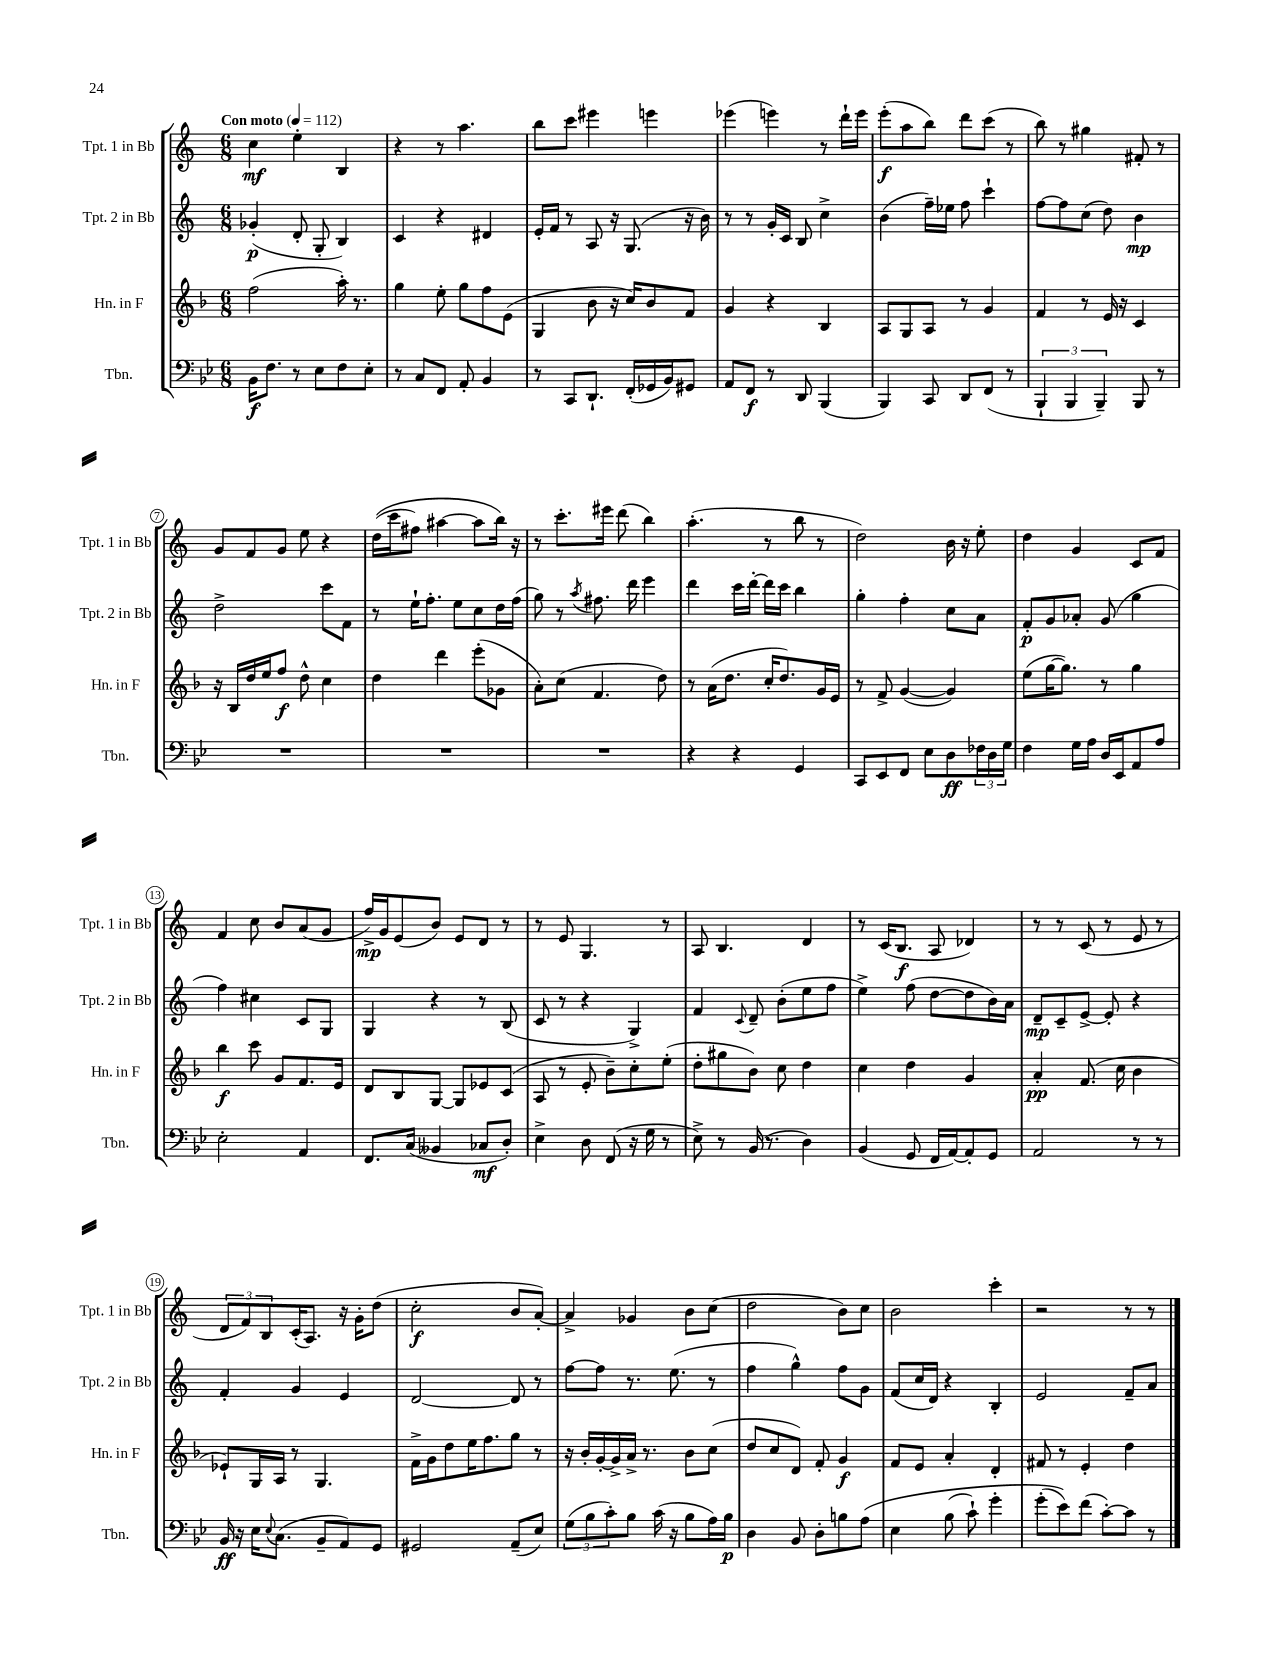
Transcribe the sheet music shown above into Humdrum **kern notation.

**kern	**kern	**kern	**kern
*staff4	*staff3	*staff2	*staff1
*clefF4	*clefG2	*clefG2	*clefG2
*k[b-e-]	*k[b-]	*k[]	*k[]
*M6/8	*M6/8	*M6/8	*M6/8
*MM112	*MM112	*MM112	*MM112
16BB-	(2ff	(4g-'	4cc
8.F	.	.	.
8r	.	8d'	4ee'
8E-	.	8G'	.
8F	16aa')	4B)	4B
.	8.r	.	.
8E-'	.	.	.
=	=	=	=
8r	4gg	4c	4r
8C	.	.	.
8FF	8ee'	4r	8r
8AA'	8gg	.	4.aa
4BB-	8ff	4d#	.
.	(8e	.	.
=	=	=	=
8r	4G	16e'	8bb
.	.	16f	.
8CC	.	8r	8ccc
8.DD`	8b-	8A	4eee#
.	16r	16r	.
(16FF'	16cc)	(8.G	.
16GG-	8b-	.	4eee
16BB-)	.	.	.
8GG#	8f	16r	.
.	.	16b)	.
=	=	=	=
8AA	4g	8r	(4eee-
8FF	.	8r	.
8r	4r	16g'	4eee)
.	.	16c	.
8DD	.	8B	.
(4BBB-	4B-	4cc^	8r
.	.	.	16ddd`
.	.	.	16eee
=	=	=	=
4BBB-)	8A	(4b	(8eee'
.	8G	.	8aa
8CC	8A	16ff~)	8bb)
.	.	16ee-	.
8DD	8r	8ff	8ddd
(8FF	4g	4ccc`	(8ccc
8r	.	.	8r
=	=	=	=
6BBB-`	4f	[8ff	8bb)
.	.	8ff]	8r
6BBB-	.	.	.
.	8r	(8cc	4gg#
6BBB-~)	.	.	.
.	16e	8dd)	.
.	16r	.	.
8BBB-	4c	4b	8f#'
8r	.	.	8r
=	=	=	=
2.r	16r	2dd^	8g
.	16B-	.	.
.	16dd	.	8f
.	16ee	.	.
.	8ff	.	8g
.	8dd^^	.	8ee
.	4cc	8ccc	4r
.	.	8f	.
=	=	=	=
2.r	4dd	8r	&((16dd
.	.	.	16ccc
.	.	16ee`	8ff#)
.	.	8.ff'	.
.	4ddd	.	[4aa#
.	.	8ee	.
.	(8eee'	8cc	8aa#]
.	8g-	16dd	16bb&)
.	.	(16ff	16r
=	=	=	=
2.r	8a')	8gg)	8r
.	(8cc	8r	8.ccc'
.	.	8qaa	.
.	4.f	8.ff#	.
.	.	.	16eee#
.	.	.	(8ddd
.	.	16ddd	.
.	.	4eee	4bb)
.	8dd)	.	.
=	=	=	=
4r	8r	4ddd	(4.aa'
.	(16a	.	.
.	8.dd	.	.
4r	.	16ccc	.
.	.	[16ddd'	.
.	16cc'	16ddd]	8r
.	8.dd)	16ccc	.
4GG	.	4bb	8bb
.	16g	.	8r
.	16e	.	.
=	=	=	=
8CC	8r	4gg'	2dd)
8EE-	8f^	.	.
8FF	([4g	4ff'	.
8E-	.	.	.
8D	4g])	8cc	16b
.	.	.	16r
24F-	.	8a	8ee'
24D	.	.	.
24G	.	.	.
=	=	=	=
4F	(8ee	8f'	4dd
.	[16gg	8g	.
.	8.gg])	.	.
16G	.	8a-'	4g
16A	.	.	.
16D	8r	(8g	.
16EE-	.	.	.
8AA	4gg	4gg	8c
8A	.	.	8f
=	=	=	=
2E-'	4bb-	4ff)	4f
.	8ccc	4cc#	8cc
.	8g	.	8b
4AA	8.f	8c	(8a
.	.	8G	8g
.	16e	.	.
=	=	=	=
8.FF	8d	4G	16ff^)
.	.	.	16g
.	8B-	.	(8e
(16C	.	.	.
4BB--	[8G	4r	8b)
.	8G]	.	8e
8C-	8e-	8r	8d
8D')	(8c	(8B	8r
=	=	=	=
4E-^	8A	8c	8r
.	8r	8r	8e
8D	8e'	4r	4.G
(8FF	8b-~)	.	.
16r	8cc'	4G^)	.
16G	.	.	.
8r	(8ee'	.	8r
=	=	=	=
8E-^)	8dd'	4f	8A
8r	8gg#	.	4.B
.	.	8qqc	.
(16BB-	8b-)	8d~	.
8.r	.	.	.
.	8cc	(8b'	.
4D)	4dd	8ee	4d
.	.	8ff	.
=	=	=	=
(4BB-	4cc	4ee^)	8r
.	.	.	(16c
.	.	.	8.B
8GG	4dd	(8ff	.
16FF	.	[8dd	8A
[16AA)	.	.	.
8AA']	4g	8dd]	4d-)
8GG	.	16b)	.
.	.	16a	.
=	=	=	=
2AA	4a'	8d~	8r
.	.	8c~	8r
.	(8.f	[8e^	(8c
.	.	8e']	8r
.	16cc	.	.
8r	4b-	4r	8e
8r	.	.	8r
=	=	=	=
16BB-	8e-`)	4f'	12d
16r	.	.	.
.	.	.	12f)
16E-	16G	.	.
.	.	.	12B
8qqE-	.	.	.
(8.C	16A	.	.
.	8r	4g	(16c'
.	.	.	8.A)
8BB-~	4.G	.	.
8AA)	.	4e	16r
.	.	.	16g'
8GG	.	.	(8dd
=	=	=	=
2GG#	16f^	[2d	2cc'
.	16g	.	.
.	8dd	.	.
.	16ee	.	.
.	8.ff	.	.
(8AA~	8gg	8d]	8b
8E-)	8r	8r	[8a')
=	=	=	=
(12G	16r	[8ff	4a^]
.	16b-'	.	.
12B-	.	.	.
.	[16g'	8ff]	.
12c')	.	.	.
.	16g^]	.	.
8B-	16a^	8.r	4g-
.	8.r	.	.
(16c	.	.	.
16r	.	(8.ee	.
8B-	8b-	.	8b
16A)	(8cc	8r	(8cc
16B-	.	.	.
=	=	=	=
4D	8dd	4ff	2dd
.	8cc	.	.
8BB-	8d)	4gg^^)	.
8D'	8f'	.	.
8B	4g	8ff	8b)
&(8A	.	8g	8cc
=	=	=	=
4E-	8f	(8f	2b
.	8e	16cc	.
.	.	16d)	.
(8B-	4a'	4r	.
8c`)	.	.	.
4g'	4d'	4B'	4ccc'
=	=	=	=
(8g'	8f#	2e	2r
8e-)&)	8r	.	.
(8f	4e'	.	.
[8c')	.	.	.
8c]	4dd	8f~	8r
8r	.	8a	8r
==	==	==	==
*-	*-	*-	*-
